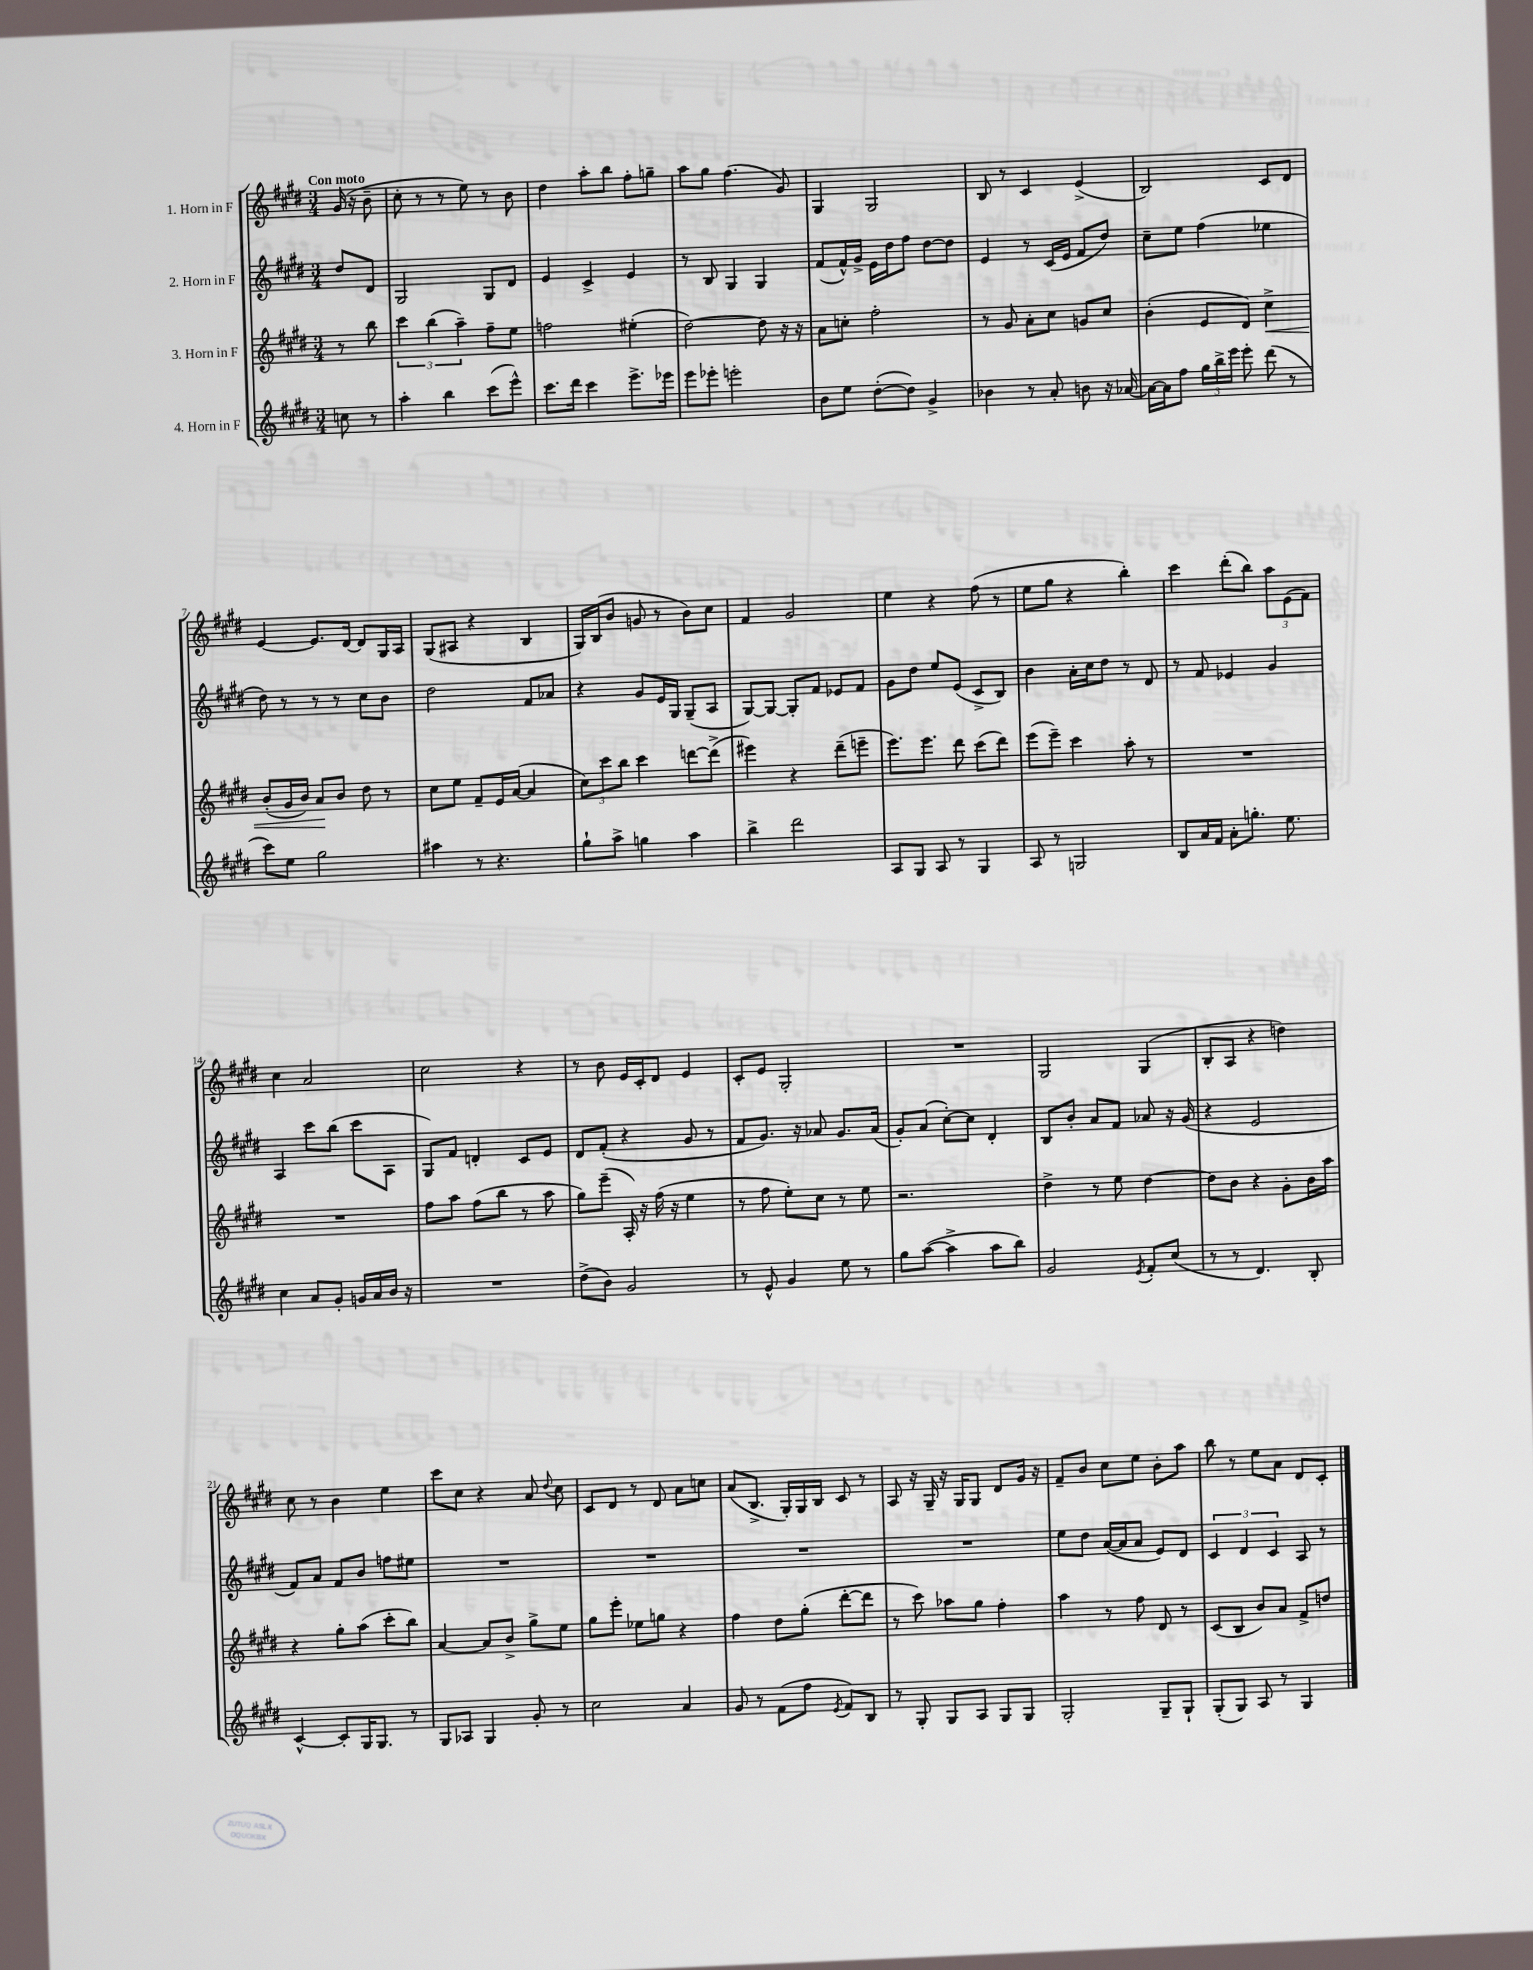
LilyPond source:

<<
\new StaffGroup <<
\new Staff = "s0" \with { instrumentName = "1. Horn in F" } {
    \clef treble \key e \major \numericTimeSignature \time 3/4 \partial 4 \tempo "Con moto"
    \autoBeamOff gis'16( r16 b'8-- |
    cis''8-. r8 r8 e''8) r8 b'8 |
    dis''4 a''8[-. b''8] fis''8[-. g''8]-- |
    a''8[ gis''8] fis''4.( gis'8) |
    gis4 gis2 |
    b8 r8 cis'4 e'4->( |
    b2) cis'8[ dis'8] |
    e'4~ e'8.[ dis'16]~ dis'8[ gis16 a16] |
    gis8[( ais8] r4 b4 |
    gis16[) b16( b'8] g'8 r8 b'8[) cis''8] |
    fis'4 gis'2 |
    e''4 r4 fis''8( r8 |
    e''8[ gis''8] r4 b''4-.) |
    cis'''4 dis'''8[-.( b''8]) \tuplet 3/2 { a''8[ e'8( fis'8]) } |
    cis''4 a'2 |
    cis''2 r4 |
    r8 b'8 e'16[ cis'16-. dis'8] e'4 |
    cis'8[-. e'8] gis2-. |
    R2. |
    gis2 gis4( |
    b8[-. a8] r4 d''4) |
    cis''8 r8 b'4 e''4 |
    cis'''8[ cis''8] r4 a'8 \appoggiatura { dis''8 } cis''8 |
    cis'8[ dis'8] r8 dis'8 a'8[ c''8] |
    a'8[( b8.]-> gis16[-.) gis16 b16] cis'8 r8 |
    a8 r16 gis16-- r16 gis16[ gis8] dis'8[ gis'16] r16 |
    fis'8[-- b'8] cis''8[ e''8] b'8[-. a''8] |
    b''8 r8 e''8[ a'8] dis'8[ cis'8]-. \bar "|." |
}
\new Staff = "s1" \with { instrumentName = "2. Horn in F" } {
    \clef treble \key e \major \numericTimeSignature \time 3/4 \partial 4
    \autoBeamOff dis''8[ dis'8] |
    gis2 gis8[ dis'8] |
    e'4 cis'4-> e'4 |
    r8 b8 gis4 gis4 |
    fis'8[( fis'16-^) gis'16]-> e'16[ dis''16 fis''8] dis''8[~ dis''8] |
    e'4 r8 cis'16[( e'16] fis'8[ dis''8]) |
    cis''8[-- e''8] fis''4( ees''4 |
    dis''8) r8 r8 r8 cis''8[ b'8] |
    dis''2 fis'8[ aes'8] |
    r4 gis'8[ e'16 gis16] gis8[--( a8] |
    gis8[~) gis8]~ gis8[-. fis'8] ees'8[ fis'8] |
    gis'8[ dis''8] e''8[ e'8]( cis'8[-> b8]) |
    b'4 a'16[-. cis''16 dis''8] r8 dis'8 |
    r8 fis'8 ees'4 gis'4 |
    a4 cis'''8[ b''8]( cis'''8[ a8] |
    gis8[) fis'8] d'4-. cis'8[ e'8] |
    dis'8[ fis'8]-.( r4 gis'8 r8 |
    fis'8[ gis'8.]) r16 aes'8 gis'8.[ aes'16]( |
    gis'8[-.) a'8]( cis''8[~-.) cis''8] dis'4-. |
    b8[ b'8]-. a'8[ fis'8] aes'8 r16 gis'16( |
    r4 e'2 |
    fis'8[) a'8] fis'8[ b'8] f''8[ eis''8] |
    R2. |
    R2. |
    R2. |
    R2. |
    e''8[ dis''8] a'16[~( a'16 a'8] e'8[) dis'8] |
    \tuplet 3/2 { cis'4 dis'4 cis'4 } a8 r8 \bar "|." |
}
\new Staff = "s2" \with { instrumentName = "3. Horn in F" } {
    \clef treble \key e \major \numericTimeSignature \time 3/4 \partial 4
    \autoBeamOff r8 b''8 |
    \tuplet 3/2 { cis'''4 b''4( a''4--) } fis''8[-- e''8] |
    f''2 eis''4-.( |
    dis''2~) dis''8 r16 r16 |
    a'8[ c''8]-. fis''2-. |
    r8 gis'8 a'8[-. cis''8] g'8[ cis''8] |
    b'4-.( e'8[ dis'8]) cis''4->\< |
    b'8[-.( gis'16 b'16]) a'8[\! b'8] dis''8 r8 |
    cis''8[ e''8] fis'8[-- e'16 a'16]~( a'4 |
    \tuplet 3/2 { cis''8[) cis'''8 b''8] } cis'''4 d'''8[~ d'''8]->( |
    eis'''4) r4 dis'''8[--( e'''8]-- |
    e'''8.[) e'''8.] dis'''8 cis'''8[( dis'''8]) |
    e'''8[( e'''8]--) cis'''4 a''8-. r8 |
    R2. |
    R2. |
    fis''8[ a''8] fis''8[( b''8] r8 a''8 |
    gis''8[) e'''8]--( a16-.) r16 fis''16( r16 e''4 |
    r8 fis''8 e''8[-.) cis''8] r8 e''8 |
    r2. |
    dis''4-> r8 e''8 dis''4~ |
    dis''8[ b'8] r4 gis'8[-. b'16 a''16] |
    r4 gis''8[-. a''8]( cis'''8[-. b''8]) |
    a'4~ a'8[ b'8]-> gis''8[-> e''8] |
    gis''8[ e'''8]-. ees''8[ g''8] r4 |
    fis''4 dis''8[ gis''8]-.( dis'''8[~-. dis'''8] |
    r8 cis'''8) aes''8[ gis''8] fis''4-. |
    a''4 r8 fis''8 dis'8 r8 |
    cis'8[( b8] b'8[) a'8] fis'8[-> d''8] \bar "|." |
}
\new Staff = "s3" \with { instrumentName = "4. Horn in F" } {
    \clef treble \key e \major \numericTimeSignature \time 3/4 \partial 4
    \autoBeamOff c''8 r8 |
    a''4-. b''4 cis'''8[( e'''8]-^) |
    cis'''8.[ dis'''16] cis'''4 e'''8.[-> ees'''16] |
    e'''8[ ees'''8]-. e'''2-. |
    b'8[ e''8] dis''8[~-.( dis''8]) gis'4-> |
    bes'4 r8 a'8-. b'8 r16 aes'16~ |
    aes'16[~ aes'16 fis''8] \tuplet 3/2 { gis''16[ b''16-> e'''16] } e'''8-. dis'''8( r8 |
    cis'''8[) e''8] gis''2 |
    ais''4 r8 r4. |
    gis''8[-! a''8]-> g''4 a''4 |
    b''4-> dis'''2 |
    a8[ gis8] a8 r8 gis4 |
    a8 r8 g2 |
    b8[ a'16 fis'16] a'8[-. g''8.]-. e''8. |
    cis''4 a'8[ gis'8]-. g'16[ a'16 b'16] r16 |
    R2. |
    dis''8[->( b'8]) gis'2 |
    r8 e'8-^ gis'4 e''8 r8 |
    gis''8[ a''8]~( a''4-> a''8[ b''8]) |
    gis'2 \acciaccatura { e'8 } fis'8[-. cis''8]( |
    r8 r8 dis'4.) b8-. |
    cis'4~-^ cis'8[-. gis16 gis8.] r8 |
    gis8[ aes8] gis4 gis'8-. r8 |
    cis''2 a'4 |
    gis'8 r8 fis'8[( fis''8] \acciaccatura { e'8 } fis'8[) b8] |
    r8 gis8-. gis8[ a8] gis8[ gis8] |
    gis2-. gis8[-- gis8]-! |
    gis8[-.( gis8]) a8 r8 gis4 \bar "|." |
}
>>
>>
